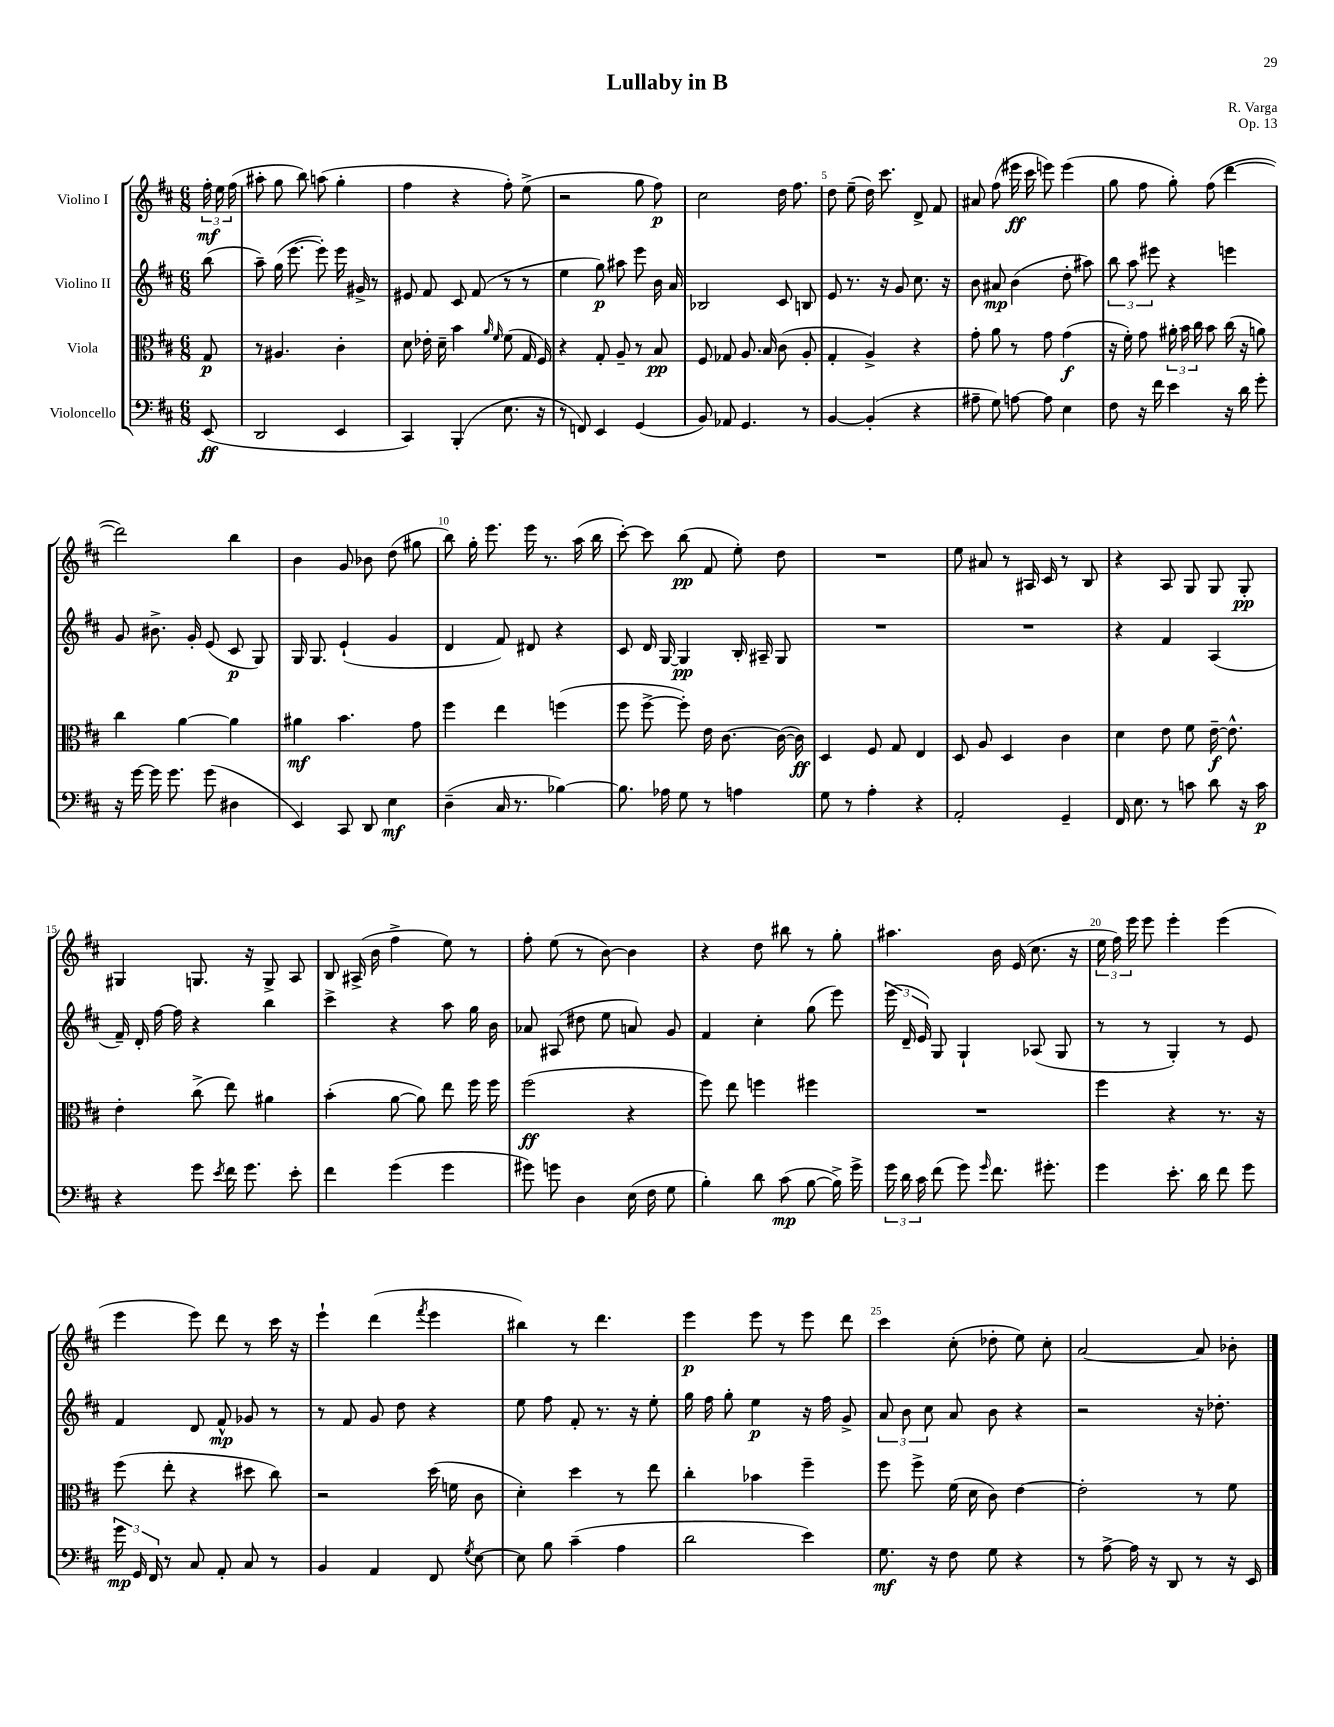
\header { title = "Lullaby in B" composer = "R. Varga" opus = "Op. 13" }
<<
\new StaffGroup <<
\new Staff = "s0" \with { instrumentName = "Violino I" } {
    \clef treble \key d \major \numericTimeSignature \time 6/8 \partial 8
    \autoBeamOff \tuplet 3/2 { fis''16-.\mf e''16 fis''16( } |
    ais''8-. g''8 b''8) a''8( g''4-. |
    fis''4 r4 fis''8-.) e''8->( |
    r2 g''8 fis''8\p) |
    cis''2 d''16 fis''8. |
    d''8 e''8--( d''16) cis'''8. d'8-> fis'8 |
    ais'8 fis''8( eis'''16\ff cis'''16 e'''8) e'''4( |
    g''8 fis''8 g''8-.) fis''8( d'''4~ |
    d'''2) b''4 |
    b'4 g'8 bes'8 d''8( gis''8 |
    b''8) g''16-. e'''8. e'''16 r8. a''16( b''16 |
    cis'''8~-.) cis'''8 b''8\pp( fis'8 e''8-.) d''8 |
    R2. |
    e''8 ais'8 r8 ais16 cis'16 r8 b8 |
    r4 a8 g8 g8 g8-.\pp |
    gis4 g8. r16 g8-> a8 |
    b8 ais16->( b'16 fis''4-> e''8) r8 |
    fis''8-. e''8( r8 b'8~) b'4 |
    r4 d''8 bis''8 r8 g''8-. |
    ais''4. b'16 e'16( cis''8. r16 |
    \tuplet 3/2 { e''16 fis''16) e'''16 } e'''8 e'''4-. e'''4( |
    e'''4 e'''8) d'''8 r8 cis'''16 r16 |
    e'''4-! d'''4( \acciaccatura { fis'''8 } e'''4 |
    bis''4) r8 d'''4. |
    e'''4\p e'''8 r8 e'''8 d'''8 |
    cis'''4 cis''8-.( des''8-. e''8) cis''8-. |
    a'2~ a'8 bes'8-. \bar "|." |
}
\new Staff = "s1" \with { instrumentName = "Violino II" } {
    \clef treble \key d \major \numericTimeSignature \time 6/8 \partial 8
    \autoBeamOff b''8( |
    a''8--) g''16( e'''8.~ e'''8-.) e'''16 gis'16-> r8 |
    eis'8 fis'8 cis'8 fis'8( r8 r8 |
    e''4 g''8\p) ais''8 e'''8 b'16 a'16 |
    bes2 cis'8 b8 |
    e'8 r8. r16 g'8 cis''8. r16 |
    b'8 ais'8\mp b'4( d''8-. ais''8) |
    \tuplet 3/2 { b''8 a''8 eis'''8 } r4 e'''4 |
    g'8 bis'8.-> g'16-. e'8( cis'8\p g8) |
    g16 g8. e'4-!( g'4 |
    d'4 fis'8) dis'8 r4 |
    cis'8 d'16 g16~ g4\pp b16-. ais16-- g8 |
    R2. |
    R2. |
    r4 fis'4 a4( |
    fis'16--) d'16-. fis''16~ fis''16 r4 b''4 |
    cis'''4-> r4 a''8 g''16 b'16 |
    aes'8 ais8( dis''8 e''8 a'8) g'8 |
    fis'4 cis''4-. g''8( e'''8) |
    \tuplet 3/2 { e'''16( d'16-- e'16) } g8 g4-! aes8( g8 |
    r8 r8 g4-.) r8 e'8 |
    fis'4 d'8 fis'8-^\mp ges'8 r8 |
    r8 fis'8 g'8 d''8 r4 |
    e''8 fis''8 fis'8-. r8. r16 e''8-. |
    g''16 fis''16 g''8-. e''4\p r16 fis''16 g'8-> |
    \tuplet 3/2 { a'8 b'8 cis''8 } a'8 b'8 r4 |
    r2 r16 des''8.-. \bar "|." |
}
\new Staff = "s2" \with { instrumentName = "Viola" } {
    \clef alto \key d \major \numericTimeSignature \time 6/8 \partial 8
    \autoBeamOff g8\p |
    r8 ais4. cis'4-. |
    d'8 ees'16-. d'16-- b'4 \grace { a'16 fis'16 } fis'8( g16 fis16) |
    r4 g8-. a8-- r8 b8\pp |
    fis8 ges8 a8. b16 cis'8( a8-. |
    g4-. a4->) r4 |
    g'8-. a'8 r8 g'8 g'4\f( |
    r16 fis'16-.) g'8 \tuplet 3/2 { ais'16-. b'16 cis''16 } b'8 cis''16( r16 a'8) |
    cis''4 a'4~ a'4 |
    ais'4\mf b'4. g'8 |
    fis''4 e''4 f''4( |
    fis''8 fis''8~-> fis''8-.) e'16 cis'8.~ cis'16~( cis'16\ff) |
    d4 fis8 g8 e4 |
    d8 a8 d4 cis'4 |
    d'4 e'8 fis'8 e'16~--\f e'8.-^ |
    e'4-. cis''8->( e''8) ais'4 |
    b'4-.( a'8~ a'8) e''8 fis''16 fis''16 |
    fis''2\ff( r4 |
    fis''8) e''8 f''4 fis''4 |
    R2. |
    fis''4 r4 r8. r16 |
    fis''8( e''8-. r4 dis''8 cis''8) |
    r2 d''16( f'16 cis'8 |
    d'4-.) d''4 r8 e''8 |
    cis''4-. bes'4 fis''4-- |
    fis''8 fis''8-> fis'16( d'16 cis'8) e'4~ |
    e'2-. r8 fis'8 \bar "|." |
}
\new Staff = "s3" \with { instrumentName = "Violoncello" } {
    \clef bass \key d \major \numericTimeSignature \time 6/8 \partial 8
    \autoBeamOff e,8\ff( |
    d,2 e,4 |
    cis,4) b,,4-.( e8. r16 |
    r8 f,8) e,4 g,4( |
    b,8) aes,8 g,4. r8 |
    b,4~ b,4-.( r4 |
    ais8-- g8) a8~ a8 e4 |
    fis8 r16 fis'16 e'4 r16 d'16 g'8-. |
    r16 g'16~ g'16 g'8. g'8( dis4 |
    e,4) cis,8 d,8 e4\mf |
    d4--( cis16 r8. bes4~) |
    bes8. aes16 g8 r8 a4 |
    g8 r8 a4-. r4 |
    a,2-. g,4-- |
    fis,16 e8. r8 c'8 d'8 r16 c'16\p |
    r4 g'8 \acciaccatura { e'8 } fis'16 g'8. e'8-. |
    fis'4 g'4( g'4 |
    gis'8) g'8 d4 e16( fis16 g8 |
    b4-.) d'8 cis'8\mp( b8~ b16->) g'16-> |
    \tuplet 3/2 { g'16 d'16 cis'16 } fis'8( g'8) \grace { g'16 } fis'8. gis'8.-. |
    g'4 e'8.-. d'16 fis'8 g'8 |
    \tuplet 3/2 { g'16\mp g,16 fis,16 } r8 cis8 a,8-. cis8 r8 |
    b,4 a,4 fis,8 \acciaccatura { g8 } e8~ |
    e8 b8 cis'4--( a4 |
    d'2 e'4) |
    g8.\mf r16 fis8 g8 r4 |
    r8 a8~-> a16 r16 d,8 r8 r16 e,16 \bar "|." |
}
>>
>>
\layout { \context { \Score \override BarNumber.break-visibility = ##(#f #t #t) barNumberVisibility = #(every-nth-bar-number-visible 5) } }
